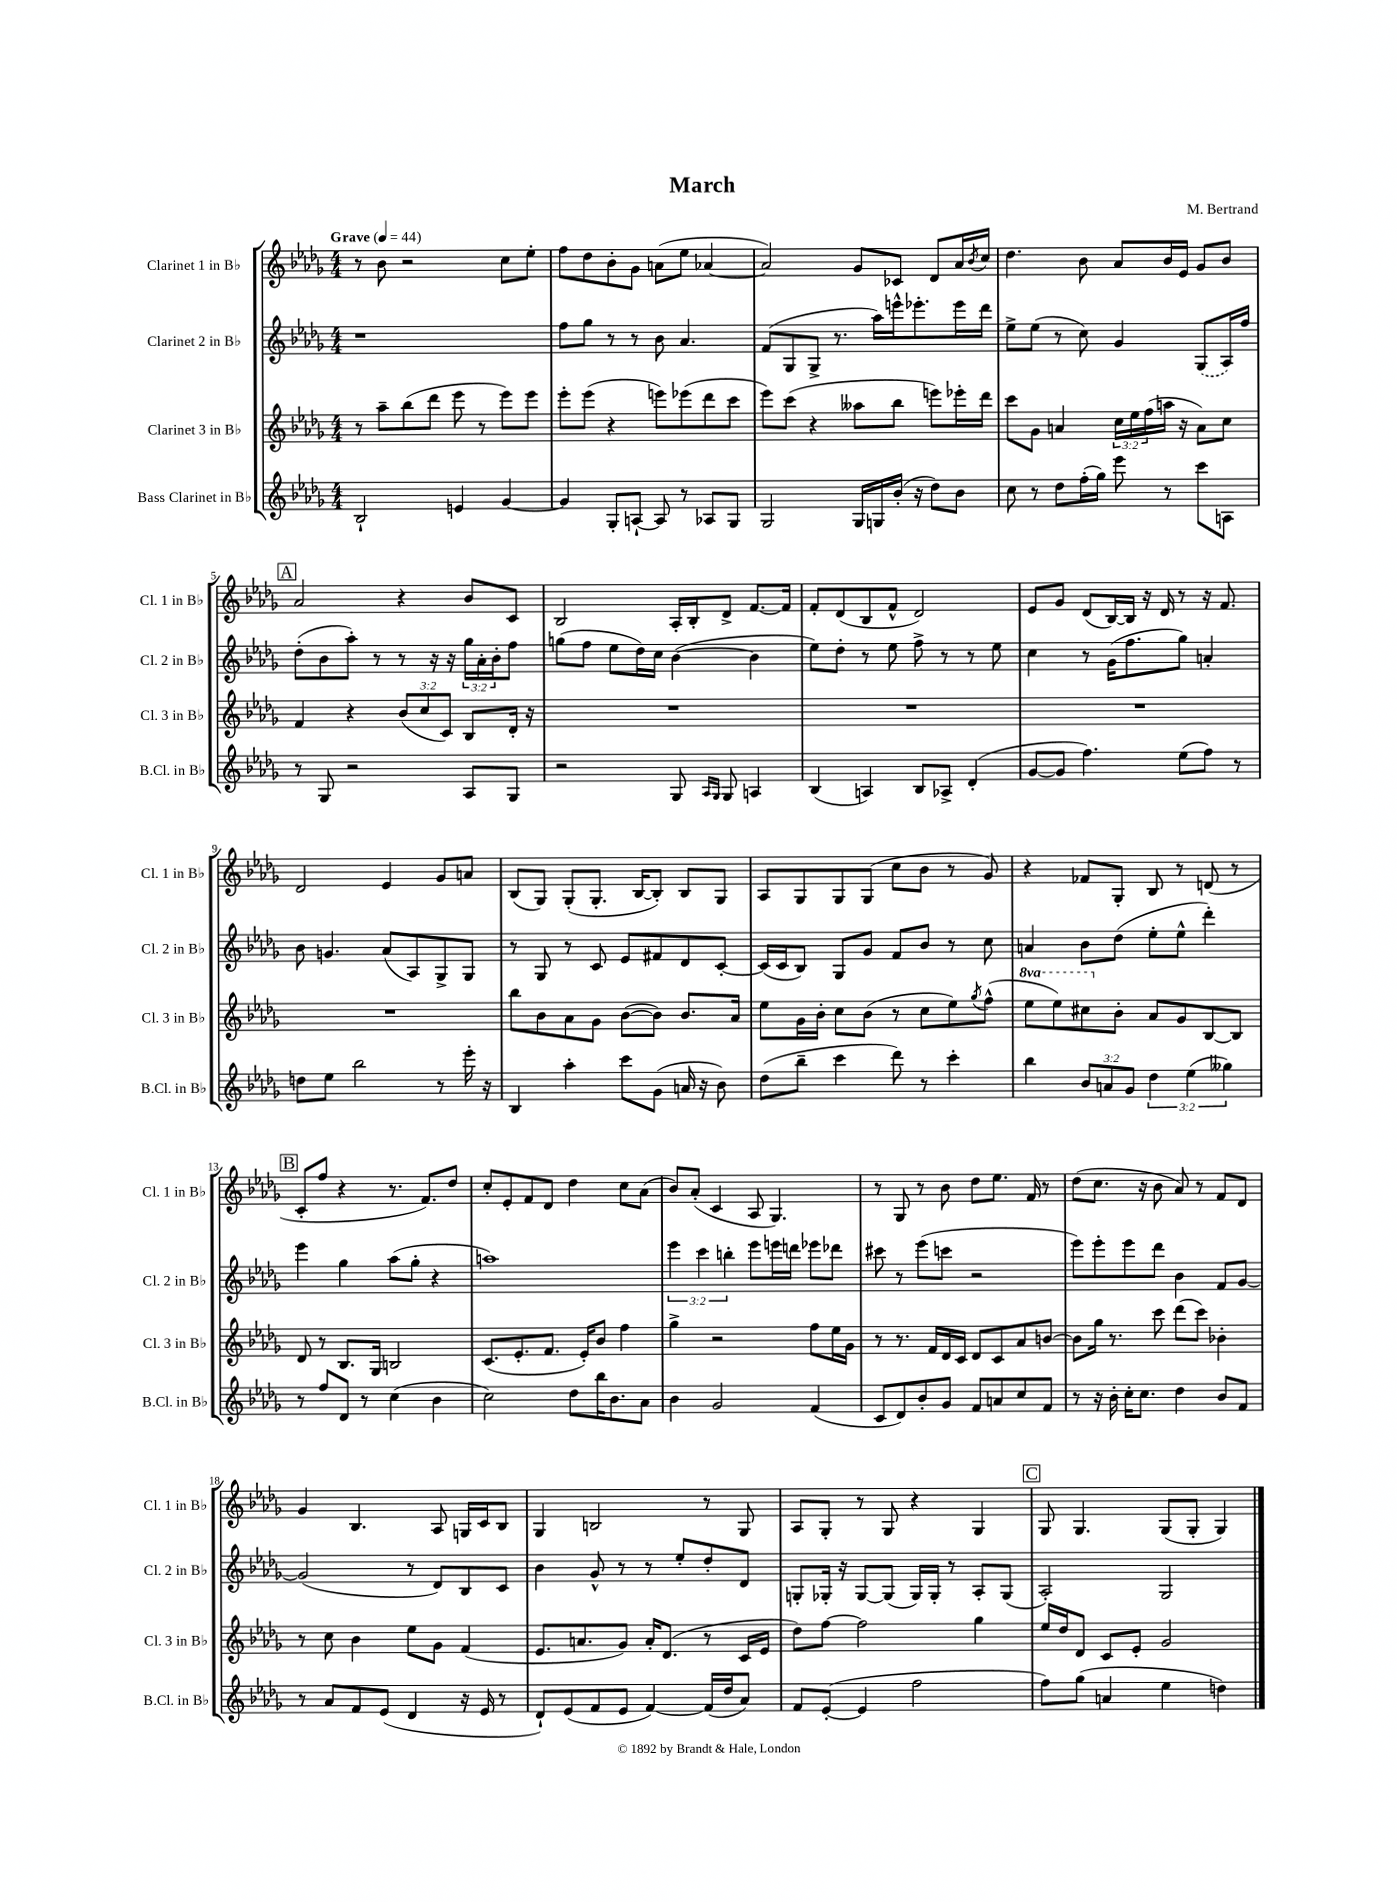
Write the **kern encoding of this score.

**kern	**kern	**kern	**kern
*staff4	*staff3	*staff2	*staff1
*clefG2	*clefG2	*clefG2	*clefG2
*k[b-e-a-d-g-]	*k[b-e-a-d-g-]	*k[b-e-a-d-g-]	*k[b-e-a-d-g-]
*M4/4	*M4/4	*M4/4	*M4/4
*MM44	*MM44	*MM44	*MM44
2B-`	8r	1r	8r
.	8aa-~	.	8b-
.	(8bb-	.	2r
.	8ddd-	.	.
4e	8eee-	.	.
.	8r	.	.
[4g-	8eee-)	.	8cc
.	8eee-	.	8ee-'
=	=	=	=
4g-]	8eee-'	8ff	8ff
.	(8eee-	8gg-	8dd-
8G-'	4r	8r	8b-'
[8A`	.	8r	8g-
8A]	8eee)	8b-	(8a
8r	(8eee-	4.a-	8ee-
8A-	8ddd-	.	[4a-
8G-	8ccc	.	.
=	=	=	=
2G-	8eee-)	(8f	2a-])
.	(8ccc	8G-	.
.	4r	8G-^	.
.	.	8.r	.
16G-	8aa--	.	8g-
16G	.	16aa-)	.
(16b-'	8bb-	16eee^^	8c-
16r	.	8.eee-'	.
8dd-)	8eee)	.	8d-
8b-	16eee-'	16eee-	16a-
.	.	.	8qb-
.	16ddd-	16ddd-	16cc
=	=	=	=
8cc	8ccc	8ee-^	4.dd-
8r	8g-	(8ee-	.
8dd-	4a	8r	.
(16ff'	.	8cc)	8b-
16gg-)	.	.	.
8eee-	24cc	4g-	8a-
.	24ee-	.	.
.	(24ff	.	.
8r	16aa	.	16b-
.	16r	.	16e-
8ccc	8a)	(8G-	8g-
8A	8cc	16A-)	8b-
.	.	16ff	.
=	=	=	=
8r	4f	(8dd-'	2a-
8G-	.	8b-	.
2r	4r	8aa-')	.
.	.	8r	.
.	(12b-	8r	4r
.	12cc	.	.
.	.	16r	.
.	12c)	.	.
.	.	16r	.
8A-	8B-	24gg-	8b-
.	.	24a-'	.
.	.	24b-'	.
8G-	16d-'	8ff	8c
.	16r	.	.
=	=	=	=
2r	1r	(8gg	2B-
.	.	8ff	.
.	.	8ee-	.
.	.	16dd-)	.
.	.	16cc	.
8G-	.	([4b-	16A-'
.	.	.	16B-'
16qqA-	.	.	.
16qqG-	.	.	.
8G-	.	.	8d-^
4A	.	4b-]	[8.f
.	.	.	16f]
=	=	=	=
(4B-	1r	8ee-)	8f'
.	.	8dd-'	(8d-
4A)	.	8r	8B-
.	.	8ee-	8f^^
8B-	.	8ff^	2d-)
8A-^	.	8r	.
(4d-'	.	8r	.
.	.	8ee-	.
=	=	=	=
[8g-	1r	4cc	8e-
8g-]	.	.	8g-
4.ff)	.	8r	(8d-
.	.	(16g-	[16B-)
.	.	8.ff	16B-]
.	.	.	16r
.	.	.	16d-
(8ee-	.	8gg-)	8r
8ff)	.	4a'	16r
.	.	.	8.f
8r	.	.	.
=	=	=	=
8dd	1r	8b-	2d-
8ee-	.	4.g	.
2bb-	.	.	.
.	.	(8a-	4e-
.	.	8A-)	.
8r	.	8G-^	8g-
16eee-'	.	8G-	8a
16r	.	.	.
=	=	=	=
4B-	8bb-	8r	(8B-
.	8b-	8G-	8G-)
4aa-'	8a-	8r	(8G-'
.	8g-	8c	8.G-'
8ccc	([8b-	8e-	.
.	.	.	[16B-
(8g-	8b-])	8f#	8B-'])
16a	8.b-	8d-	8B-
16r	.	.	.
8b-)	.	[8c'	8G-
.	16a-	.	.
=	=	=	=
(8dd-	8ee-	(16c]	8A-
.	.	16c	.
8bb-~	16g-	8B-)	8G-
.	16b-'	.	.
4ccc	8cc	8G-	8G-
.	(8b-	8g-	(8G-
8ddd-)	8r	8f	8cc
8r	8cc	8b-	8b-
4ccc'	8ee-)	8r	8r
.	8qgg-	.	.
.	(8ff^^	8cc	8g-)
=	=	=	=
4bb-	8eee-	4a	4r
.	8eee-)	.	.
12b-	8ccc#	8b-	8f-
12a	.	.	.
.	8b-'	(8dd-	8G-'
12g-	.	.	.
6dd-	8a-	8ee-'	8B-
.	8g-	8ee-^^	8r
(6ee-	.	.	.
.	[8B-	4ddd-')	(8d
6gg--)	.	.	.
.	8B-]	.	8r
=	=	=	=
8r	8d-	4eee-	8c'
8ff	8r	.	8ff
8d-	8.B-	4gg-	4r
8r	.	.	.
.	16G-	.	.
(4cc	2B	(8aa-	8.r
.	.	8gg-'	.
.	.	.	8.f)
4b-	.	4r	.
.	.	.	8dd-
=	=	=	=
2cc)	(8.c	1aa)	8cc'
.	.	.	8e-'
.	8.e-'	.	.
.	.	.	8f
.	8.f	.	8d-
8dd-	.	.	4dd-
.	16e-')	.	.
16bb-	8b-	.	.
8.b-	.	.	.
.	4ff	.	8cc
8a-	.	.	(8a-
=	=	=	=
4b-	4gg-^	6eee-	8b-)
.	.	.	(8a-'
.	.	6ccc	.
2g-	2r	.	4c
.	.	6bb'	.
.	.	8eee-	8A-
.	.	16eee	4.G-)
.	.	16ddd	.
(4f	8ff	8eee-	.
.	16ee-	8ddd-	.
.	16g-	.	.
=	=	=	=
8c	8r	8ccc#	8r
8d-)	8.r	8r	8G-
8b-'	.	(8eee-	8r
.	16f	.	.
8g-	16d-	8ccc	8b-
.	16c	.	.
8f	8d-	2r	8dd-
8a	8c	.	8.ee-
8cc	8a-	.	.
.	.	.	16f
8f	[8b	.	8r
=	=	=	=
8r	8b]	8eee-)	(8dd-
16r	16gg-	8eee-'	8.cc
16b-'	8.r	.	.
16cc'	.	8eee-	.
8.cc	.	.	16r
.	8ccc	8ddd-	8b-
4dd-	(8ddd-	4b-	8a-)
.	8ccc)	.	8r
8b-	4b-'	8f	8f
8f	.	[8g-	8d-
=	=	=	=
8r	8r	(2g-]	4g-
8a-	8cc	.	.
8f	4b-	.	4.B-
(8e-	.	.	.
4d-	8ee-	8r	.
.	8g-	8d-)	8A-
16r	(4f	8B-	16G
16e-	.	.	16c
8r	.	8c	8B-
=	=	=	=
8d-`)	8.e-	4b-	4G-
(8e-	.	.	.
.	8.a	.	.
8f	.	8g-^^	2B
8e-	8g-)	8r	.
[4f)	16a'	8r	.
.	(8.d-	.	.
.	.	8ee-'	.
(16f]	8r	8dd-'	8r
16dd-	.	.	.
8a-)	16c	8d-	8G-
.	16e-	.	.
=	=	=	=
8f	8dd-)	8G'	8A-
([8e-'	[8ff	16G-'	8G-'
.	.	16r	.
4e-]	2ff]	[8G-	8r
.	.	(8G-]	8G-
2ff	.	16G-)	4r
.	.	16G-'	.
.	.	8r	.
.	4gg-	8A-'	4G-
.	.	(8G-	.
=	=	=	=
8ff)	16ee-	2A-')	8G-
.	16dd-	.	.
(8gg-	8d-	.	4.G-
4a	8c	.	.
.	8e-'	.	.
4ee-	2g-	2G-	(8G-
.	.	.	8G-'
4dd)	.	.	4G-)
==	==	==	==
*-	*-	*-	*-
